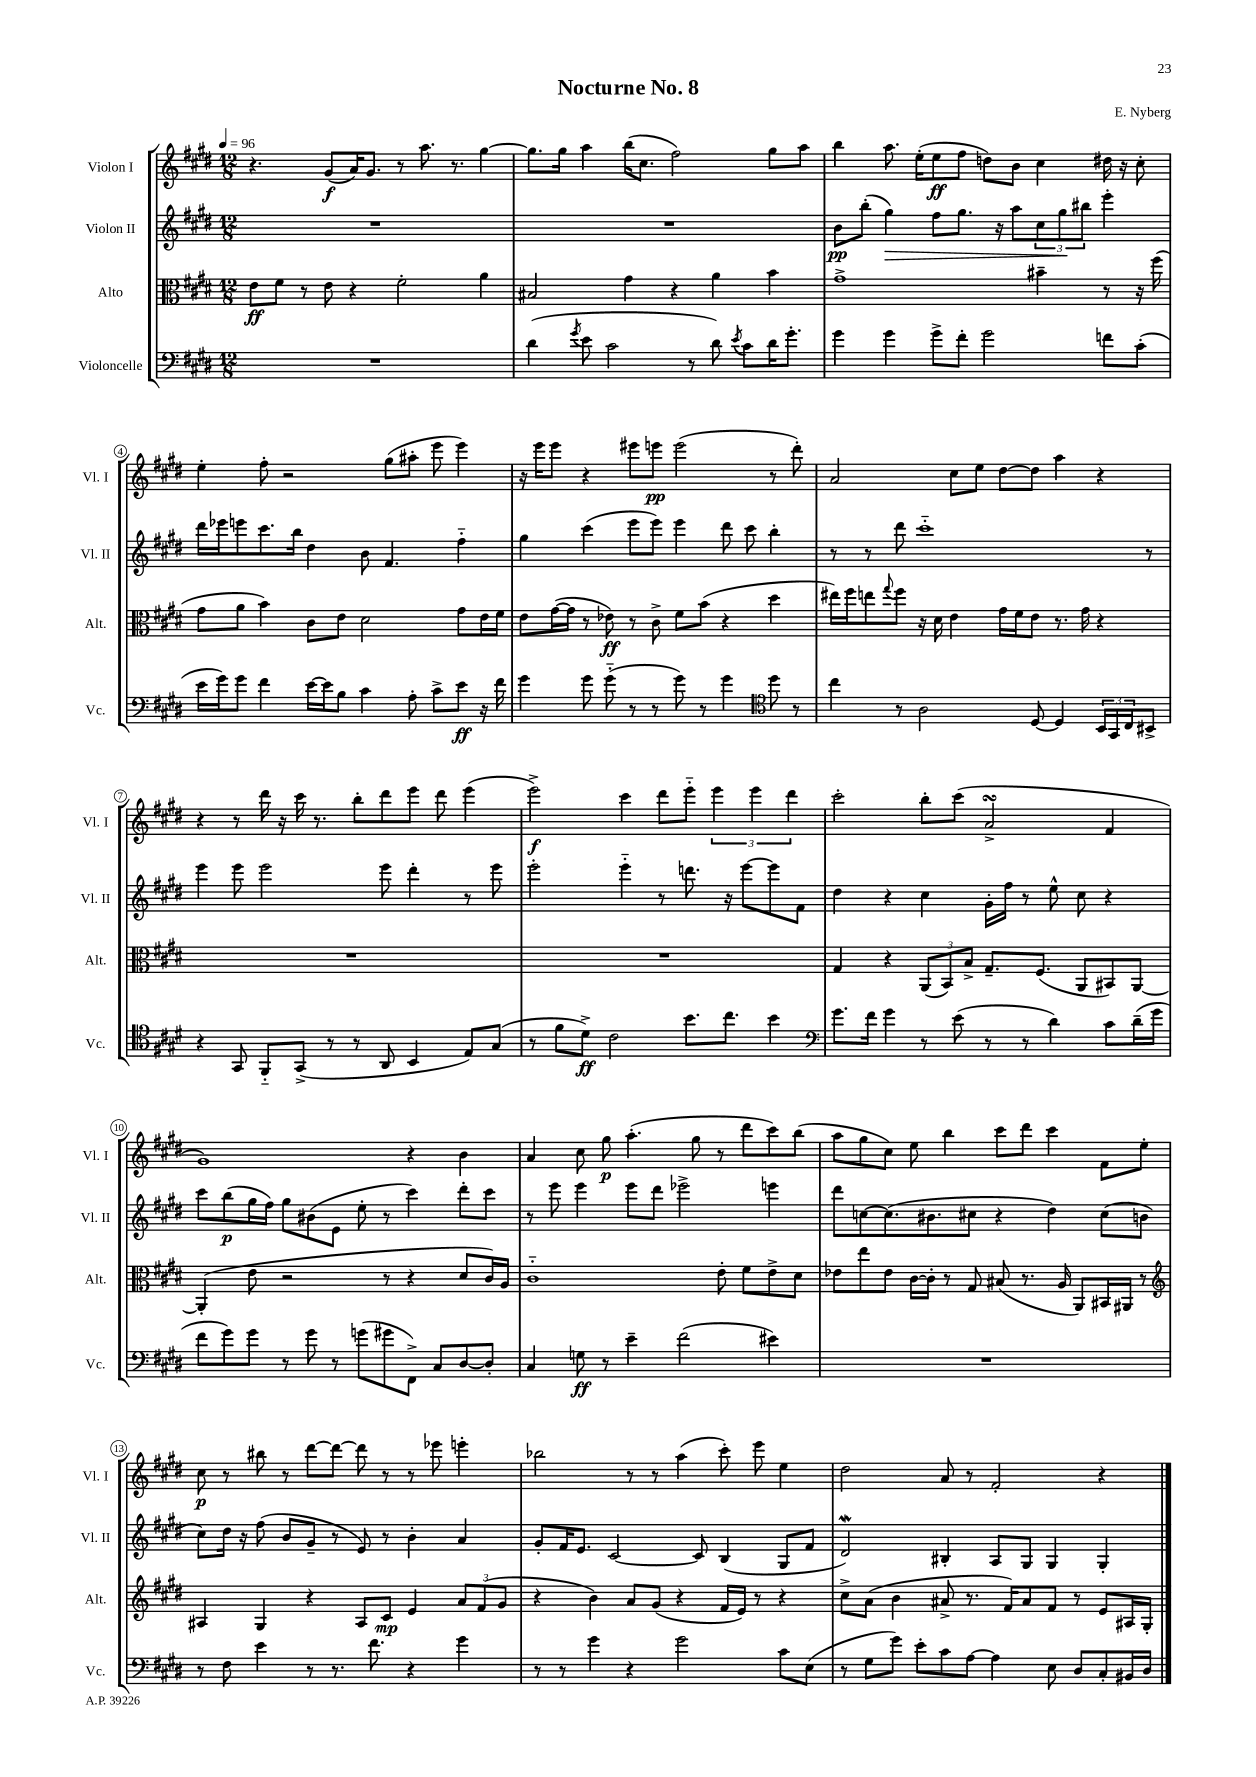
\header { title = "Nocturne No. 8" composer = "E. Nyberg" }
<<
\new StaffGroup <<
\new Staff = "s0" \with { instrumentName = "Violon I" shortInstrumentName = "Vl. I" } {
    \clef treble \key e \major \numericTimeSignature \time 12/8 \tempo 4 = 96
    r4. gis'8\f( a'16) gis'8. r8 a''8. r8. gis''4~ |
    gis''8. gis''16 a''4 b''16( cis''8. fis''2) gis''8 a''8 |
    b''4 a''8. e''16-.( e''8\ff fis''8 d''8) b'8 cis''4 dis''16 r16 cis''8-. |
    e''4-. fis''8-. r2 gis''8( ais''8-. e'''8 e'''4) |
    r16 e'''16 e'''8 r4 eis'''8 e'''8\pp e'''2( r8 dis'''8-.) |
    a'2 cis''8 e''8 dis''8~ dis''8 a''4 r4 |
    r4 r8 dis'''16 r16 cis'''16 r8. b''8-. dis'''8 e'''8 dis'''8 e'''4( |
    e'''2->\f) cis'''4 dis'''8 e'''8-_ \tuplet 3/2 { e'''4 e'''4 dis'''4 } |
    cis'''2-. b''8-. cis'''8( a'2->\turn fis'4 |
    gis'1) r4 b'4 |
    a'4 cis''8 gis''8\p a''4.-.( gis''8 r8 dis'''8 cis'''8) b''8( |
    a''8 gis''8 cis''8) e''8 b''4 cis'''8 dis'''8 cis'''4 fis'8 e''8-. |
    cis''8\p r8 bis''8 r8 dis'''8~ dis'''8~ dis'''8 r8 r8 ees'''8 e'''4-. |
    bes''2 r8 r8 a''4( cis'''8-.) e'''8 e''4 |
    dis''2 a'8 r8 fis'2-. r4 \bar "|." |
}
\new Staff = "s1" \with { instrumentName = "Violon II" shortInstrumentName = "Vl. II" } {
    \clef treble \key e \major \numericTimeSignature \time 12/8
    R1. |
    R1. |
    b'8\pp b''8-.( gis''4\>) fis''8 gis''8. r16 a''8 \tuplet 3/2 { cis''8 gis''8\! bis''8 } e'''4-. |
    dis'''16 ees'''16 e'''8 cis'''8. b''16 dis''4 b'8 fis'4. fis''4-_ |
    gis''4 cis'''4( e'''8 e'''8) e'''4 dis'''8 cis'''8 b''4-. |
    r8 r8 dis'''8 cis'''1-_ r8 |
    e'''4 e'''8 e'''2 e'''8 dis'''4-. r8 e'''8 |
    e'''2-. e'''4-_ r8 d'''8. r16 e'''8~ e'''8 fis'8 |
    dis''4 r4 cis''4 gis'16-. fis''16 r8 e''8-^ cis''8 r4 |
    cis'''8 b''8\p( gis''16 fis''16) gis''8 bis'8( e'8 e''8-. r8 cis'''4) dis'''8-. cis'''8 |
    r8 e'''8 e'''4 e'''8 dis'''8 ees'''2-> e'''4 |
    dis'''8 c''8~ c''8.( bis'8. cis''8 r4 dis''4) cis''8( b'8 |
    cis''8) dis''16 r16 fis''8( b'8 gis'8-- r8 e'8) r8 b'4-. a'4 |
    gis'8-. fis'16 e'8. cis'2~ cis'8 b4( gis8 fis'8 |
    dis'2\mordent) bis4-. a8 gis8 gis4 gis4-. \bar "|." |
}
\new Staff = "s2" \with { instrumentName = "Alto" shortInstrumentName = "Alt." } {
    \clef alto \key e \major \numericTimeSignature \time 12/8
    e'8\ff fis'8 r8 e'8 r4 fis'2-. a'4 |
    bis2 gis'4 r4 a'4 b'4 |
    gis'1-> bis'4-- r8 r16 fis''16( |
    gis'8 a'8 b'4) cis'8 e'8 dis'2 gis'8 e'16 fis'16 |
    e'8 gis'16~( gis'16 r8 ees'8\ff) r8 cis'8-> fis'8 b'8( r4 dis''4 |
    eis''16) fis''16 e''8 \appoggiatura { gis''8 } fis''8 r16 dis'16 e'4 gis'16 fis'16 e'8 r8. gis'16 r4 |
    R1. |
    R1. |
    gis4 r4 \tuplet 3/2 { a,8( b,8) b8-> } gis8.-- fis8.( a,8 bis,8) a,8~ |
    a,4-.( e'8 r2 r8 r4 dis'8 cis'16) a16 |
    cis'1-_ e'8-. fis'8 e'8-> dis'8 |
    ees'8 e''8 ees'8 cis'16~ cis'16-. r8 gis8 bis8( r8. a16 a,8) bis,16 ais,16 r8 |
    \clef treble ais4 gis4 r4 ais8 cis'8\mp e'4 \tuplet 3/2 { a'8 fis'8( gis'8 } |
    r4 b'4) a'8 gis'8( r4 fis'16 e'16) r8 r4 |
    cis''8-> a'8( b'4 ais'8-> r8. fis'16) ais'8 fis'8 r8 e'8 ais16 gis16-. \bar "|." |
}
\new Staff = "s3" \with { instrumentName = "Violoncelle" shortInstrumentName = "Vc." } {
    \clef bass \key e \major \numericTimeSignature \time 12/8
    R1. |
    dis'4( \acciaccatura { gis'8 } e'8 cis'2 r8 dis'8) \acciaccatura { e'8 } cis'8 dis'16 gis'8.-. |
    gis'4 gis'4 gis'8-> fis'8-. gis'2 f'8 cis'8-.( |
    e'16 gis'16) gis'8 fis'4 e'16~ e'16 b8 cis'4 a8-. cis'8-> e'8\ff r16 fis'16 |
    gis'4 gis'8 gis'8-_( r8 r8 gis'8) r8 gis'4 \clef tenor dis''8 r8 |
    cis''4 r8 a2 dis8~ dis4 \tuplet 3/2 { b,16 gis,16 cis16 } bis,8-> |
    r4 gis,8 fis,8-_ gis,8->( r8 r8 a,8 b,4 e8) gis8( |
    r8 fis'8 dis'8->\ff) cis'2 b'8. cis''8. b'4 |
    \clef bass gis'8. fis'16 gis'4 r8 e'8( r8 r8 dis'4) cis'8 dis'16--( gis'16 |
    fis'8 gis'8) gis'8 r8 gis'8 r8 g'8( gis'8 fis,8->) cis8 dis8~ dis8-. |
    cis4 g8\ff r8 e'4-- fis'2( eis'4) |
    R1. |
    r8 fis8 e'4 r8 r8. fis'8. r4 gis'4 |
    r8 r8 gis'4 r4 gis'2 cis'8 e8( |
    r8 gis8 gis'8) e'8-. cis'8 a8~ a4 e8 dis8 cis8-. bis,16 dis16 \bar "|." |
}
>>
>>
\layout { \context { \Score \override BarNumber.stencil = #(make-stencil-circler 0.1 0.3 ly:text-interface::print) } }
